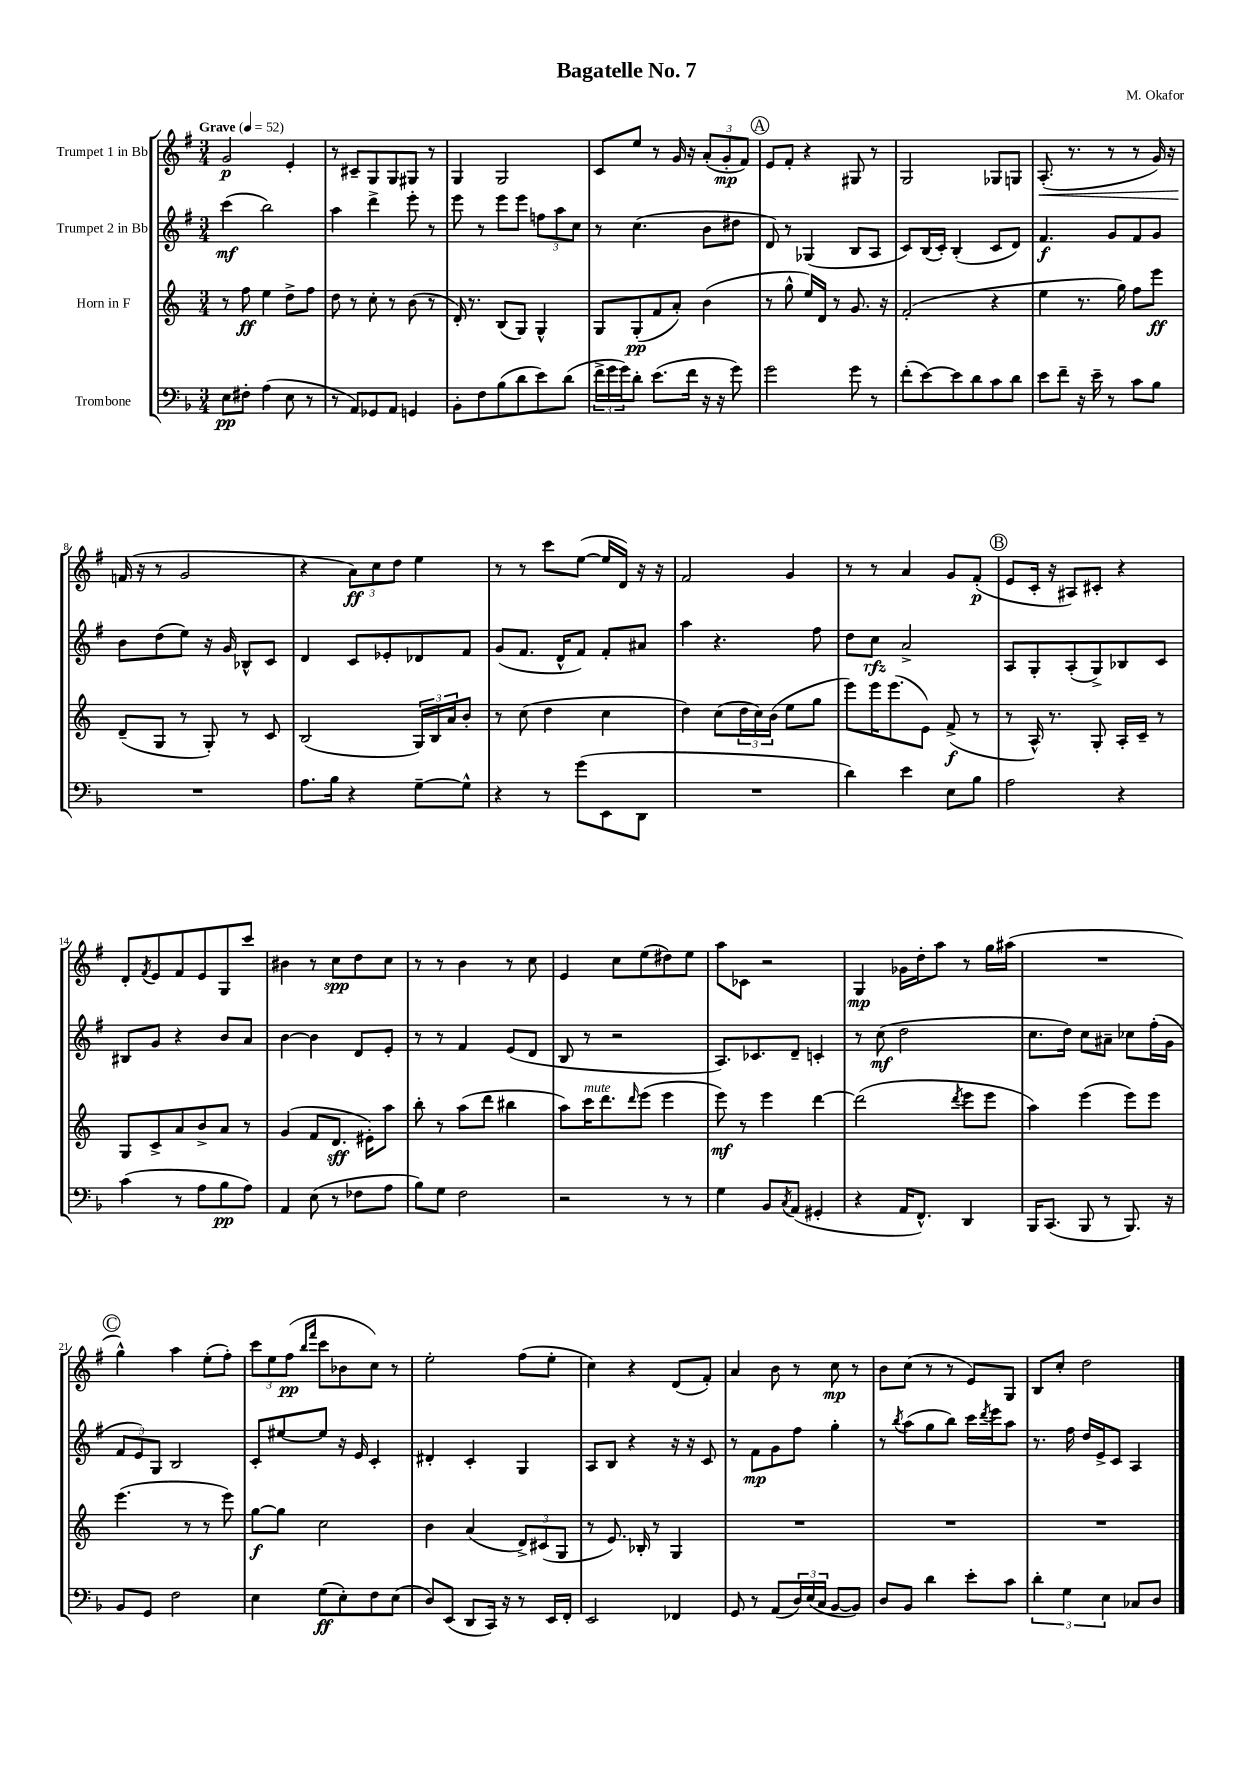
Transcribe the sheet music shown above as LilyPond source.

\header { title = "Bagatelle No. 7" composer = "M. Okafor" }
<<
\new StaffGroup <<
\new Staff = "s0" \with { instrumentName = "Trumpet 1 in Bb" } {
    \clef treble \key g \major \numericTimeSignature \time 3/4 \tempo "Grave" 4 = 52
    g'2\p e'4-. |
    r8 cis'8-- g8 g8 gis8 r8 |
    g4 g2 |
    c'8 e''8 r8 g'16 r16 \tuplet 3/2 { a'8-.( g'8-.\mp fis'8) } |
    \mark \markup { \circle "A" } e'8 fis'8-. r4 gis8 r8 |
    g2 ges8 g8 |
    a8.-.\<( r8. r8 r8 g'16) r16 |
    f'16\!( r16 r8 g'2 |
    r4 \tuplet 3/2 { a'8\ff) c''8 d''8 } e''4 |
    r8 r8 c'''8 e''8~( e''16 d'16) r16 r16 |
    fis'2 g'4 |
    r8 r8 a'4 g'8 fis'8-.\p( |
    \mark \markup { \circle "B" } e'8 c'16-. r16 ais8) cis'8-. r4 |
    d'8-. \acciaccatura { fis'8 } e'8 fis'8 e'8 g8 c'''8 |
    bis'4 r8 c''8\spp d''8 c''8 |
    r8 r8 b'4 r8 c''8 |
    e'4 c''8 e''8( dis''8) e''8 |
    a''8 ces'8 r2 |
    g4\mp ges'16 d''16-. a''8 r8 g''16 ais''16( |
    R2. |
    \mark \markup { \circle "C" } g''4-^) a''4 e''8-.( fis''8-.) |
    \tuplet 3/2 { c'''8 e''8 fis''8\pp( } \grace { b''16 fis'''16 } c'''8 bes'8 c''8) r8 |
    e''2-. fis''8( e''8-. |
    c''4) r4 d'8( fis'8-.) |
    a'4 b'8 r8 c''8\mp r8 |
    b'8 c''8( r8 r8 e'8) g8 |
    b8 c''8-. d''2 \bar "|." |
}
\new Staff = "s1" \with { instrumentName = "Trumpet 2 in Bb" } {
    \clef treble \key g \major \numericTimeSignature \time 3/4
    c'''4\mf( b''2) |
    a''4 d'''4-> e'''8-. r8 |
    e'''8 r8 e'''8 e'''8 \tuplet 3/2 { f''8 a''8 c''8 } |
    r8 c''4.( b'8 dis''8 |
    \mark \markup { \circle "A" } d'8) r8 ges4( b8 a8 |
    c'8) b16( c'16-.) b4-.( c'8 d'8) |
    fis'4.\f g'8 fis'8 g'8 |
    b'8 d''8( e''8) r16 g'16 bes8-^ c'8 |
    d'4 c'8 ees'8-. des'8 fis'8 |
    g'8( fis'8. d'16-^ fis'8) fis'8-. ais'8 |
    a''4 r4. fis''8 |
    d''8 c''8\rfz a'2-> |
    \mark \markup { \circle "B" } a8 g8-. a8-.( g8->) bes8 c'8 |
    bis8 g'8 r4 b'8 a'8 |
    b'4~ b'4 d'8 e'8-. |
    r8 r8 fis'4 e'8( d'8 |
    b8 r8 r2 |
    a8.) ces'8. d'8-- c'4-. |
    r8 c''8\mf( d''2 |
    c''8. d''16) c''8 ais'8-- ces''8 fis''16-.( g'16 |
    \mark \markup { \circle "C" } \tuplet 3/2 { fis'8 e'8) g8 } b2 |
    c'8-. eis''8~ eis''8 r16 e'16 c'4-. |
    dis'4-. c'4-. g4 |
    a8 b8 r4 r16 r16 c'8 |
    r8 fis'8\mp g'8 fis''8 g''4-. |
    r8 \acciaccatura { b''8 } a''8( g''8 b''8) c'''16 \acciaccatura { d'''8 } e'''16 a''8 |
    r8. fis''16 d''16 e'16-> c'8 a4 \bar "|." |
}
\new Staff = "s2" \with { instrumentName = "Horn in F" } {
    \clef treble \key c \major \numericTimeSignature \time 3/4
    r8 f''8\ff e''4 d''8-> f''8 |
    d''8 r8 c''8-. r8 b'8( r8 |
    d'16-.) r8. b8( g8) g4-^ |
    g8 g8-.\pp( f'8 a'8-.) b'4( |
    \mark \markup { \circle "A" } r8 g''8-^ e''16) d'16 r8 g'8. r16 |
    f'2-.( r4 |
    e''4 r8. g''16) f''8 e'''8\ff |
    d'8--( g8 r8 g8-.) r8 c'8 |
    b2( \tuplet 3/2 { g16) b16 a'16 } b'8-. |
    r8 c''8( d''4 c''4 |
    d''4) c''8( \tuplet 3/2 { d''16 c''16) b'16( } e''8 g''8 |
    e'''8) e'''16 e'''8.( e'8) f'8->\f( r8 |
    \mark \markup { \circle "B" } r8 a16-^) r8. g8-. a16-. c'16-- r8 |
    g8 c'8-> a'8 b'8-> a'8 r8 |
    g'4( f'8 d'8.\sff eis'16-.) a''8 |
    b''8-. r8 a''8( d'''8 bis''4 |
    a''8) c'''16^\markup { \italic "mute" } d'''8. \grace { d'''16 } e'''8( e'''4 |
    e'''8\mf) r8 e'''4 d'''4~ |
    d'''2( \acciaccatura { d'''8 } e'''8 e'''8 |
    a''4) e'''4( e'''8) e'''8 |
    \mark \markup { \circle "C" } e'''4.( r8 r8 e'''8) |
    g''8~\f g''8 c''2 |
    b'4 a'4( \tuplet 3/2 { d'8->) cis'8( g8 } |
    r8 e'8.) bes16-. r8 g4 |
    R2. |
    R2. |
    R2. \bar "|." |
}
\new Staff = "s3" \with { instrumentName = "Trombone" } {
    \clef bass \key f \major \numericTimeSignature \time 3/4
    e8\pp fis8-. a4( e8 r8 |
    r8 a,8) ges,8 a,8 g,4 |
    bes,8-. f8 bes8( d'8 e'8) d'8( |
    \tuplet 3/2 { f'16-> g'16 g'16) } d'8-. e'8.( f'16 r16 r16 g'8) |
    \mark \markup { \circle "A" } g'2 g'8 r8 |
    f'8-.( e'8~) e'8 d'8 c'8 d'8 |
    e'8 f'8-- r16 e'16-- r8 c'8 bes8 |
    R2. |
    a8. bes16 r4 g8~-- g8-^ |
    r4 r8 g'8( e,8 d,8 |
    R2. |
    d'4) e'4 e8 bes8 |
    \mark \markup { \circle "B" } a2 r4 |
    c'4( r8 a8 bes8\pp a8) |
    a,4 e8( r8 fes8 a8 |
    bes8) g8 f2 |
    r2 r8 r8 |
    g4 bes,8 \acciaccatura { c8 } a,8( gis,4-. |
    r4 a,16 f,8.-^) d,4 |
    bes,,16 c,8.( bes,,8 r8 bes,,8.) r16 |
    \mark \markup { \circle "C" } bes,8 g,8 f2 |
    e4 g8\ff( e8-.) f8 e8( |
    d8) e,8( d,8 c,16) r16 r8 e,16 f,16-. |
    e,2 fes,4 |
    g,8 r8 a,8( \tuplet 3/2 { d16) e16( c16 } bes,8~ bes,8) |
    d8 bes,8 d'4 e'8-. c'8 |
    \tuplet 3/2 { d'4-. g4 e4 } ces8 d8 \bar "|." |
}
>>
>>
